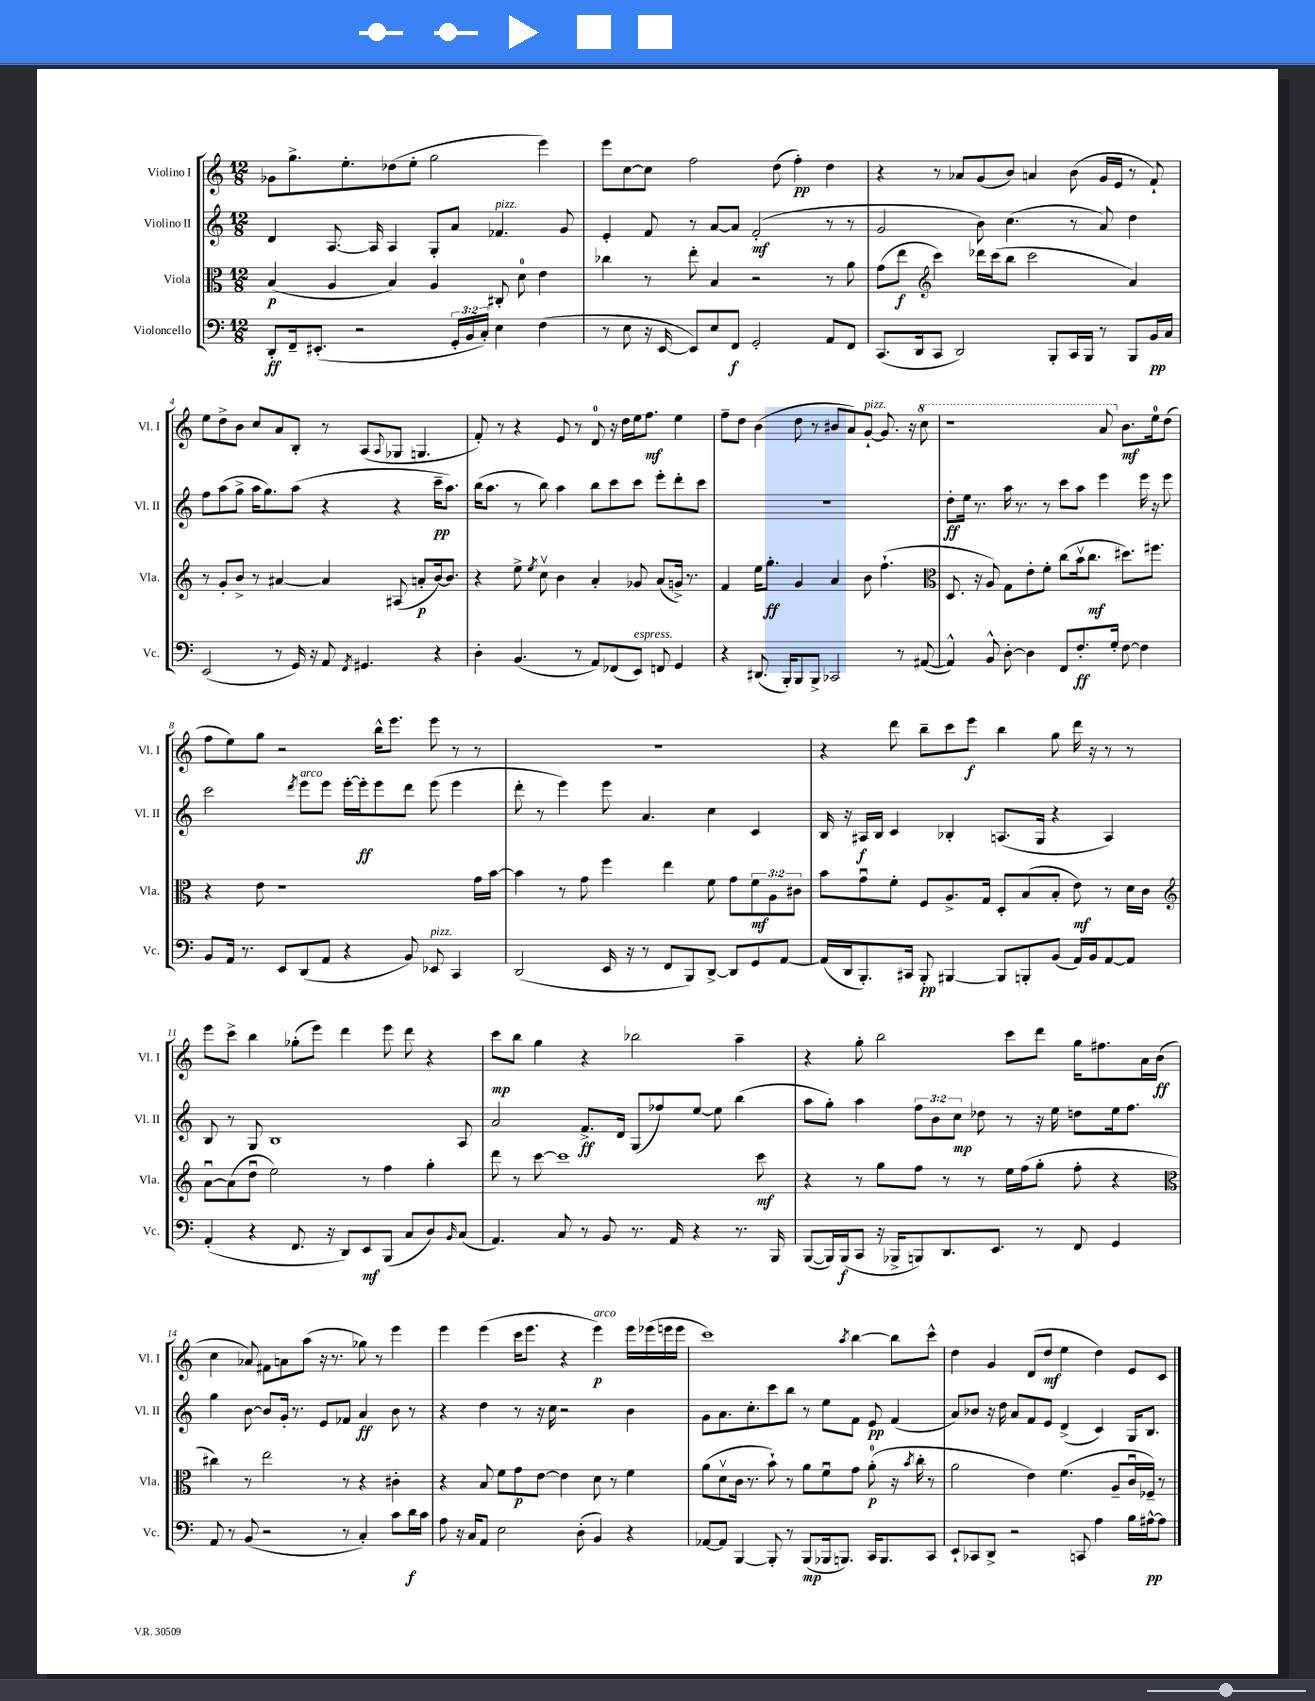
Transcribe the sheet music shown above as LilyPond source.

<<
\new StaffGroup <<
\new Staff = "s0" \with { instrumentName = "Violino I" shortInstrumentName = "Vl. I" } {
    \clef treble \key c \major \numericTimeSignature \time 12/8
    ges'8 g''8.-> e''8.-. des''8( e''8-. g''2 e'''4) |
    e'''8 c''8~ c''8 f''2 d''8( f''4-.\pp) d''4 |
    r4 r8 aes'8 g'8( b'8) a'4 b'8( g'16 e'16 r8 f'8-!) |
    e''8 d''8-> b'8 c''8 a'8 b8-. r8 a8( \appoggiatura { a8 } ges8 g4. |
    f'8-.) r8 r4 e'8 r8 d'8-0 r16 d''16 e''16 f''8.\mf e''4 |
    f''8-- d''8 b'4( d''8 r8 bis'8 a'8) g'8~-!^\markup { \italic "pizz." } g'8. r16 \ottava #1 c'''8 |
    r1 a''8 \ottava #0 b'8.\mf e''16-0 d''8( |
    f''8 e''8) g''8 r2 b''16-^ e'''8. e'''8 r8 r8 |
    R1. |
    r4 d'''8 b''8-- c'''8 e'''8\f b''4 g''8 d'''16 r16 r8 r8 |
    e'''8 c'''8-> b''4 ges''8-.( e'''8) d'''4 e'''8 d'''8 r4 |
    c'''8\mp b''8 g''4 r4 bes''2 a''4-- |
    r4 g''8-. b''2 c'''8 d'''8 g''16 fis''8. a'16 b'16\ff( |
    c''4 aes'8) fis'8 a'8 a''8( r16 r8. ges''8) r8 e'''4 |
    e'''4 e'''4( c'''16 e'''8. r4 e'''4\p^\markup { \italic "arco" }) e'''16 ees'''16( e'''16 e'''16 |
    c'''1) \acciaccatura { a''8 } b''4~ b''8 c'''8-^ |
    d''4 g'4 d'8( d''8\mf e''4 d''4) e'8 c'8 \bar "|." |
}
\new Staff = "s1" \with { instrumentName = "Violino II" shortInstrumentName = "Vl. II" } {
    \clef treble \key c \major \numericTimeSignature \time 12/8 \override Staff.TupletNumber.text = #tuplet-number::calc-fraction-text
    d'4 a8.~ a16 a4 g8-. a'8 fes'4.^\markup { \italic "pizz." } g'8 |
    e'4-. f'8 r8 a'8~ a'8 f'2-.\mf( r8 r8 |
    g'2 b'8) c''4.( r8 a'8) d''4 |
    f''8 a''8( g''8-> a''16 g''8.) a''8( r4 r4 c'''16--\pp a''8.) |
    b''16( a''8. r8 b''8) a''4 b''8 c'''8 c'''8 e'''8-. d'''8-. c'''8 |
    R1. |
    d''8-.\ff e''16 r8. a''16 r8. r8 c'''8 a''8 e'''4 e'''16 r16 e'''8 |
    c'''2 \acciaccatura { d'''8 } e'''8^\markup { \italic "arco" } e'''8 e'''16~-. e'''16-.\ff e'''8 d'''8 e'''8( e'''4 |
    d'''8-. r8 e'''4) e'''8 a'4. c''4 c'4 |
    b16 r16 ais16\f b16 c'4 bes4-. a8.( g16 r4 a4) |
    b8 r8 g8 b1 a8 |
    a'2 f'8.->\ff d'16 g8( fes''8) e''8~ e''8 b''4( |
    a''8 g''8-.) a''4 \tuplet 3/2 { f''8 b'8 c''8\mp } des''8 r8 r16 e''16 d''8 e''16 f''8. |
    g''4 b'8~ b'8 g'16-. r8. e'8 fes'8 a'4\ff b'8 r8 |
    r4 d''4 r8 r16 c''16 r2 b'4 |
    g'8 a'8. c''8.-. c'''8 b''8 r8 e''8 f'8 e'8\pp f'4( |
    a'8) bes'8 r16 d''16 a'8 f'8 e'8 d'4->( c'4) g16 b8. \bar "|." |
}
\new Staff = "s2" \with { instrumentName = "Viola" shortInstrumentName = "Vla." } {
    \clef alto \key c \major \numericTimeSignature \time 12/8 \override Staff.TupletNumber.text = #tuplet-number::calc-fraction-text
    b4\p( a4 b4) a4 cis8-. d'8-0 e'4 |
    ces''4 r8 e''8-. b4 r2 r8 a'8 |
    g'8( e''8\f \clef treble c'''4) des'''16 c'''16( b''8 c'''2 a'4) |
    r8 g'8-. b'8-> r8 ais'4~ ais'4 ais8( a'8-.\p b'16~) b'8. |
    r4 e''8-> \acciaccatura { e''8 } c''8\upbow b'4 a'4-. ges'8 a'8( g'16->) r8. |
    f'4 e''16 g''8.-.\ff g'4 a'4 b'8 f''4.-!( |
    \clef alto d8. r16 a8) g8 e'8-. f'8-. c''8( b'16\upbow c''8.\mf dis''8.) fis''8. |
    r4 e'8 r1 g'16 b'16~ |
    b'4 r8 g'8 f''4 e''4 f'8 g'8 \tuplet 3/2 { f'8\mf a8 cis'8 } |
    b'8 g'8\downbow f'8-. f8 a8.-> g16 d8-. b8( b8-. e'8\mf) r8 d'16 c'16 |
    \clef treble a'8~\downbow a'8( d''8\downbow e''2) r8 f''4 g''4-. |
    d'''8 r8 c'''8~ c'''1 c'''8\mf |
    r4 r8 g''8 f''8 r8 r8 e''16 f''16( g''8-. f''8-. r4 |
    \clef alto cis''4) r8 e''2 r8 r4 cis'4-. |
    r4 b8 f'8 g'8\p e'8~ e'4 d'8 r8 f'4 |
    a'8( d'8\upbow c'16 r8. b'8-!) r8 a'8 f'8\downbow g'8 a'8-0-.\p( r16 \acciaccatura { b'8 } c''16-. r8 |
    a'2 e'4) f'4.( a8-- c'16\downbow fes16--) r8 \bar "|." |
}
\new Staff = "s3" \with { instrumentName = "Violoncello" shortInstrumentName = "Vc." } {
    \clef bass \key c \major \numericTimeSignature \time 12/8 \override Staff.TupletNumber.text = #tuplet-number::calc-fraction-text
    d,8-.\ff f,16-- eis,8.-.( r2 \tuplet 3/2 { g,16-. b,16 c16-.) } e4 f4( |
    r8 e8 r16 e,16~ e,8) e8 f,8\f g,2-. a,8 f,8 |
    c,8.( d,16 c,8 d,2) b,,8-. c,16 b,,16 r8 b,,8 b,16\pp c16 |
    e,2( r8 g,16) r16 a,8 \acciaccatura { f,8 } gis,4. r4 |
    d4-. b,4.( r8 a,8) fes,8( e,8^\markup { \italic "espress." }) f,8 g,4 |
    r4 dis,8.( b,,16-.) b,,8 b,,8-> ces,2 r8 ais,8~( |
    ais,4-^) b,8-^ d8~-. d4 f,8 f8.-.\ff g16-. f8~ f4 |
    b,8 a,16 r8. e,8 d,8( a,8 r4 b,8) ees,8^\markup { \italic "pizz." } c,4 |
    d,2( e,16 r16 r8 f,8 b,,8) d,8~-> d,8 g,8 a,8~ |
    a,16( d,16 b,,8.-.) cis,16 b,,8-.\pp bis,,4~ bis,,8 b,,8-. b,8( a,16) b,16 a,8~ a,8 |
    a,4-.( r4 f,8. r16 d,8) e,8\mf b,,8( c8 d8) \grace { b,16 } c8( |
    a,4.) c8 r8 b,8 r8. a,16 r4 r8. b,,16 |
    b,,8~( b,,16) b,,16\f( c,8 r16 bes,,16-> b,,8) d,8. e,8. r8 f,8 g,4 |
    a,8 r8 b,8( r2 r8 c4-.) c'8 d'16\f c'16 |
    a8 r16 c16 a,8 e2 d8-.( b,4) r4 |
    aes,8~ aes,8 b,,4~ b,,8-. r8 b,,8\mp( bes,,16 b,,8.) c,16 b,,8. c,8 |
    e,8-! ces,8 d,8-> r2 c,8 a4 b16 ais16~-^\pp ais8 \bar "|." |
}
>>
>>
